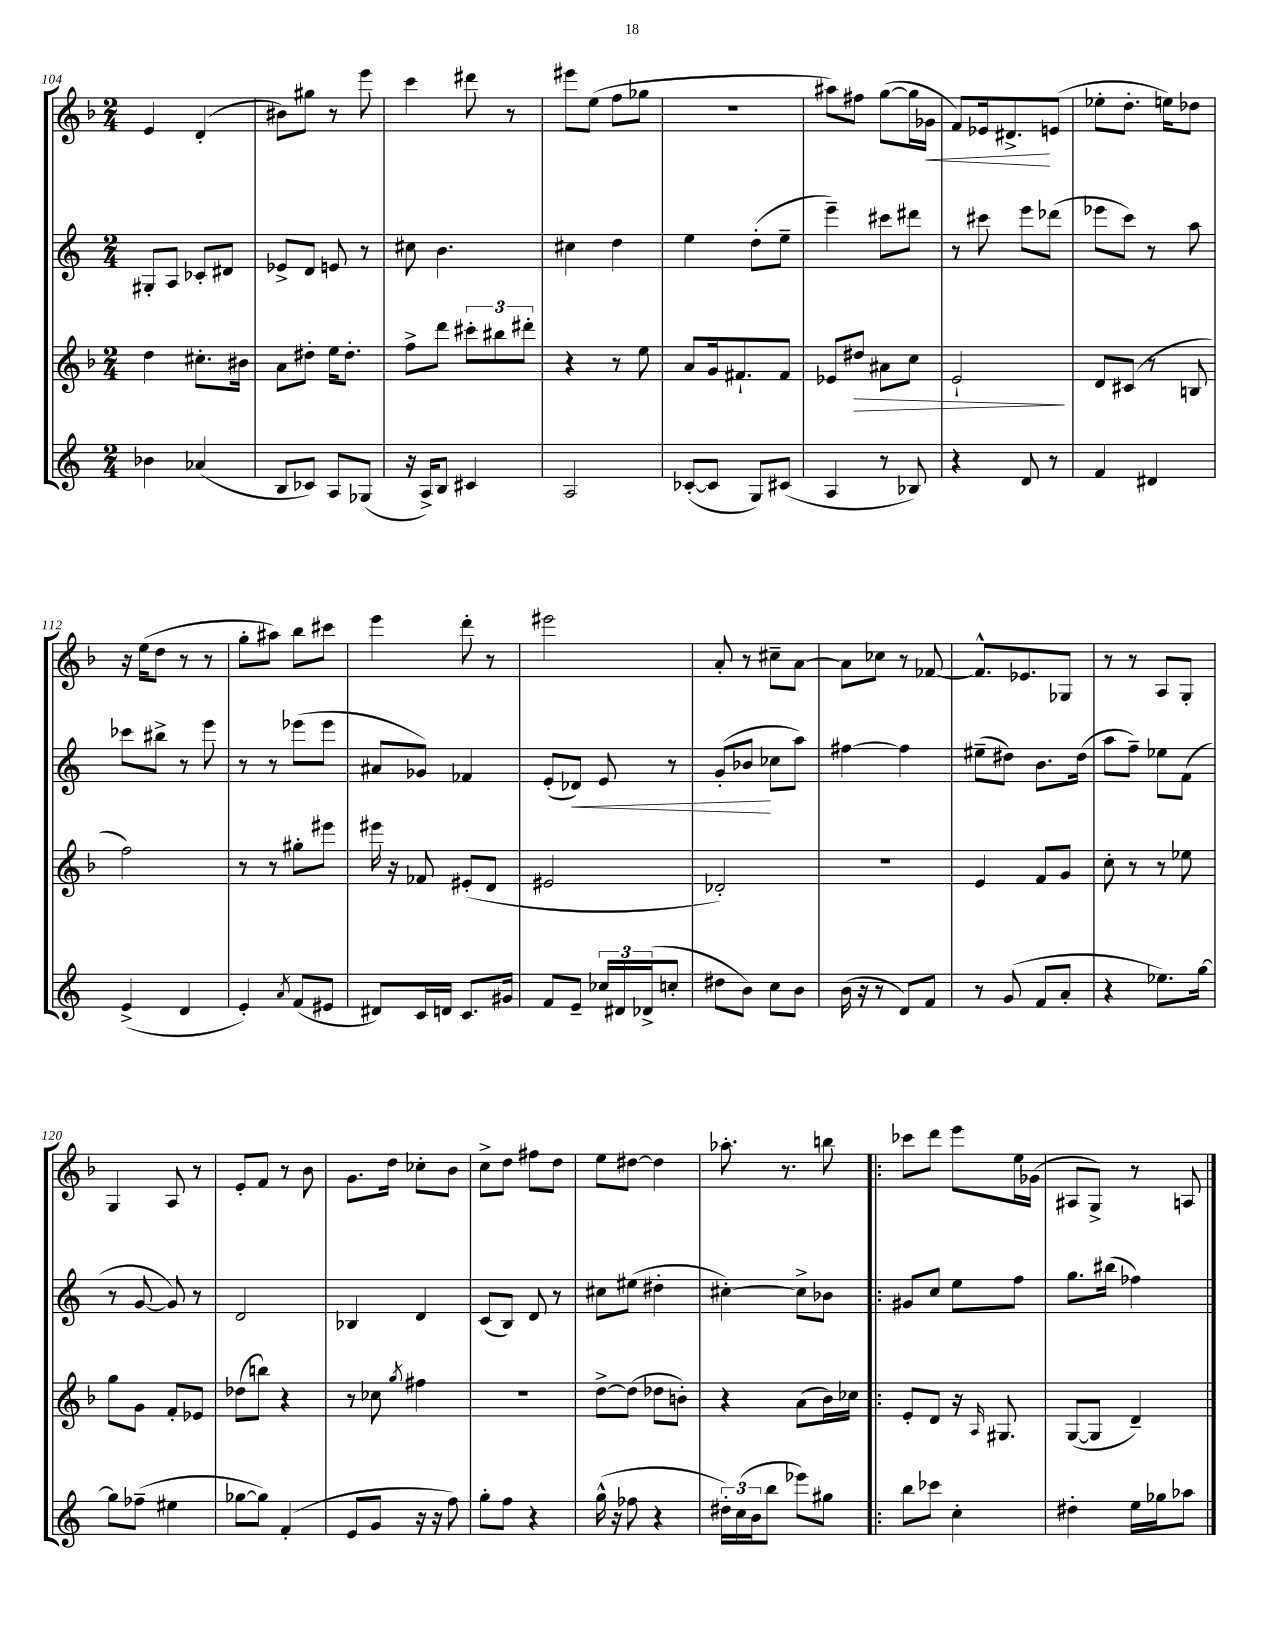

**kern	**kern	**kern	**kern
*staff4	*staff3	*staff2	*staff1
*clefG2	*clefG2	*clefG2	*clefG2
*k[]	*k[b-]	*k[]	*k[b-]
*M2/4	*M2/4	*M2/4	*M2/4
4b-\	4dd\	8G#'/L	4e/
.	.	8A/J	.
(4a-/	8.cc#'\L	8c-'/L	(4d'/
.	.	8d#/J	.
.	16b#\Jk	.	.
=	=	=	=
8B/L	8a\L	8e-^/L	8b#\L)
8c-/J)	8dd#'\J	8d/J	8gg#\J
8A/L	16ee\LK	8e/	8r
.	8.dd#'\J	.	.
(8G-/J	.	8r	8eee\
=	=	=	=
16r	8ff^\L	8cc#\	4ccc\
16A^/LK)	.	.	.
8B/J	8ddd\J	4.b\	.
4c#/	12ccc#'\L	.	8ddd#\
.	12bb#\	.	.
.	.	.	8r
.	12ddd#'\J	.	.
=	=	=	=
2A/	4r	4cc#\	8eee#\L
.	.	.	(8ee\J
.	8r	4dd\	8ff\L
.	8ee\	.	8gg-\J
=	=	=	=
([8c-'/L	8a/L	4ee\	2r
8c-/]J	16g/k	.	.
.	8.f#`/	.	.
8G/L)	.	(8dd'\L	.
(8c#/J	8f#/J	8ee~\J	.
=	=	=	=
4A/	8e-/L	4eee~\)	8aa#\L)
.	8dd#/J	.	8ff#\J
8r	8a#\L	8ccc#\L	([8gg\L
8B-/)	8cc\J	8ddd#\J	16gg\]L
.	.	.	16g-\JJ
=	=	=	=
4r	2e`/	8r	8f/L)
.	.	8ccc#\	16e-/k
.	.	.	8.d#^/
8d/	.	8eee\L	.
8r	.	(8ddd-\J	(8e/J
=	=	=	=
4f/	8d/L	8eee-\L	8ee-'\L
.	(8c#/J	8ccc\J)	8.dd'\J
4d#/	8r	8r	.
.	.	.	16ee\LK)
.	8B/	8aa\	8dd-\J
=	=	=	=
(4e^/	2ff\)	8ccc-\L	16r
.	.	.	(16ee\LK
.	.	8bb#^\J	8dd\J
4d/	.	8r	8r
.	.	8eee\	8r
=	=	=	=
4e'/)	8r	8r	8gg'\L
.	8r	8r	8aa#\J)
8qa/	.	.	.
(8f/L	8gg#'\L	(8eee-\L	8bb-\L
8e#/J	8eee#\J	8eee-\J	8ccc#\J
=	=	=	=
8d#/L)	16eee#\	8a#/L	4eee\
.	16r	.	.
16c/L	8f-/	8g-/J)	.
16d/JJ	.	.	.
8.c/L	(8e#'/L	4f-/	8ddd'\
.	8d/J	.	8r
16g#/Jk	.	.	.
=	=	=	=
8f/L	2e#/	(8e'/L	2eee#\
8e~/J	.	8d-/J)	.
24cc-/LL	.	8e/	.
24d#/	.	.	.
(24d-^/J	.	.	.
8cc'/J	.	8r	.
=	=	=	=
8dd#\L	2d-'/)	(8g'/L	8a'/
8b\J)	.	8b-/J	8r
8cc\L	.	8cc-\L	8cc#~\L
8b\J	.	8aa\J)	[8a\J
=	=	=	=
(16b\	2r	[4ff#\	8a\]L
16r	.	.	.
8r	.	.	8cc-\J
8d/L)	.	4ff#\]	8r
8f/J	.	.	[8f-/
=	=	=	=
8r	4e/	(8ee#~\L	8.f-^^/]L
(8g/	.	8dd#\J)	.
.	.	.	8.e-/
8f/L	8f/L	8.b\L	.
8a'/J	8g/J	.	8G-/J
.	.	(16dd#\Jk	.
=	=	=	=
4r	8cc'\	8aa\L	8r
.	8r	8ff~\J)	8r
8.ee-\L)	8r	8ee-\L	8A/L
.	8ee-\	(8f\J	8G'/J
[16gg\Jk	.	.	.
=	=	=	=
8gg\]L	8gg\L	8r	4G/
(8ff-~\J	8g\J	[8g/	.
4ee#\	8f'/L	8g/])	8A/
.	8e-/J	8r	8r
=	=	=	=
[8gg-\L	(8dd-\L	2d/	8e'/L
8gg-\]J)	8bb\J)	.	8f/J
(4f'/	4r	.	8r
.	.	.	8b-\
=	=	=	=
8e/L	8r	4B-/	8.g\L
8g/J	8cc-\	.	.
.	.	.	16dd\Jk
.	8qgg/	.	.
16r	4ff#\	4d/	8cc-'\L
16r	.	.	.
8ff\)	.	.	8b-\J
=	=	=	=
8gg'\L	2r	(8c/L	8cc^\L
8ff\J	.	8B/J)	8dd\J
4r	.	8d/	8ff#\L
.	.	8r	8dd\J
=	=	=	=
(16gg^^\	[8dd^\L	8cc#\L	8ee\L
16r	.	.	.
8ff-\	(8dd\]J	(8ee#\J	[8dd#\J
4r	8dd-\L	4dd#'\	4dd#\]
.	8b'\J)	.	.
=	=	=	=
24dd#'\LL)	4r	[4cc#'\)	8.aa-'\
(24cc\	.	.	.
24b\J	.	.	.
8bb\J	.	.	.
.	.	.	8.r
8eee-\L)	(8a\L	8cc#^\]L	.
8gg#\J	16b-\L)	8b-\J	8bb\
.	16cc-\JJ	.	.
=!|:	=!|:	=!|:	=!|:
8bb\L	8e'/L	8g#/L	8ccc-\L
8ccc-\J	8d/J	8cc/J	8ddd\J
4cc'\	16r	8ee\L	8eee\L
.	16qqA/	.	.
.	8.G#/	.	.
.	.	8ff\J	16ee\L
.	.	.	(16g-\JJ
=	=	=	=
4dd#'\	([8G/L	8.gg\L	8A#/L
.	8G/]J	.	8G^/J)
.	.	(16bb#\Jk	.
16ee\LL	4d~/)	4ff-\)	8r
16gg-\J	.	.	.
8aa-\J	.	.	8A/
==	==	==	==
*-	*-	*-	*-
